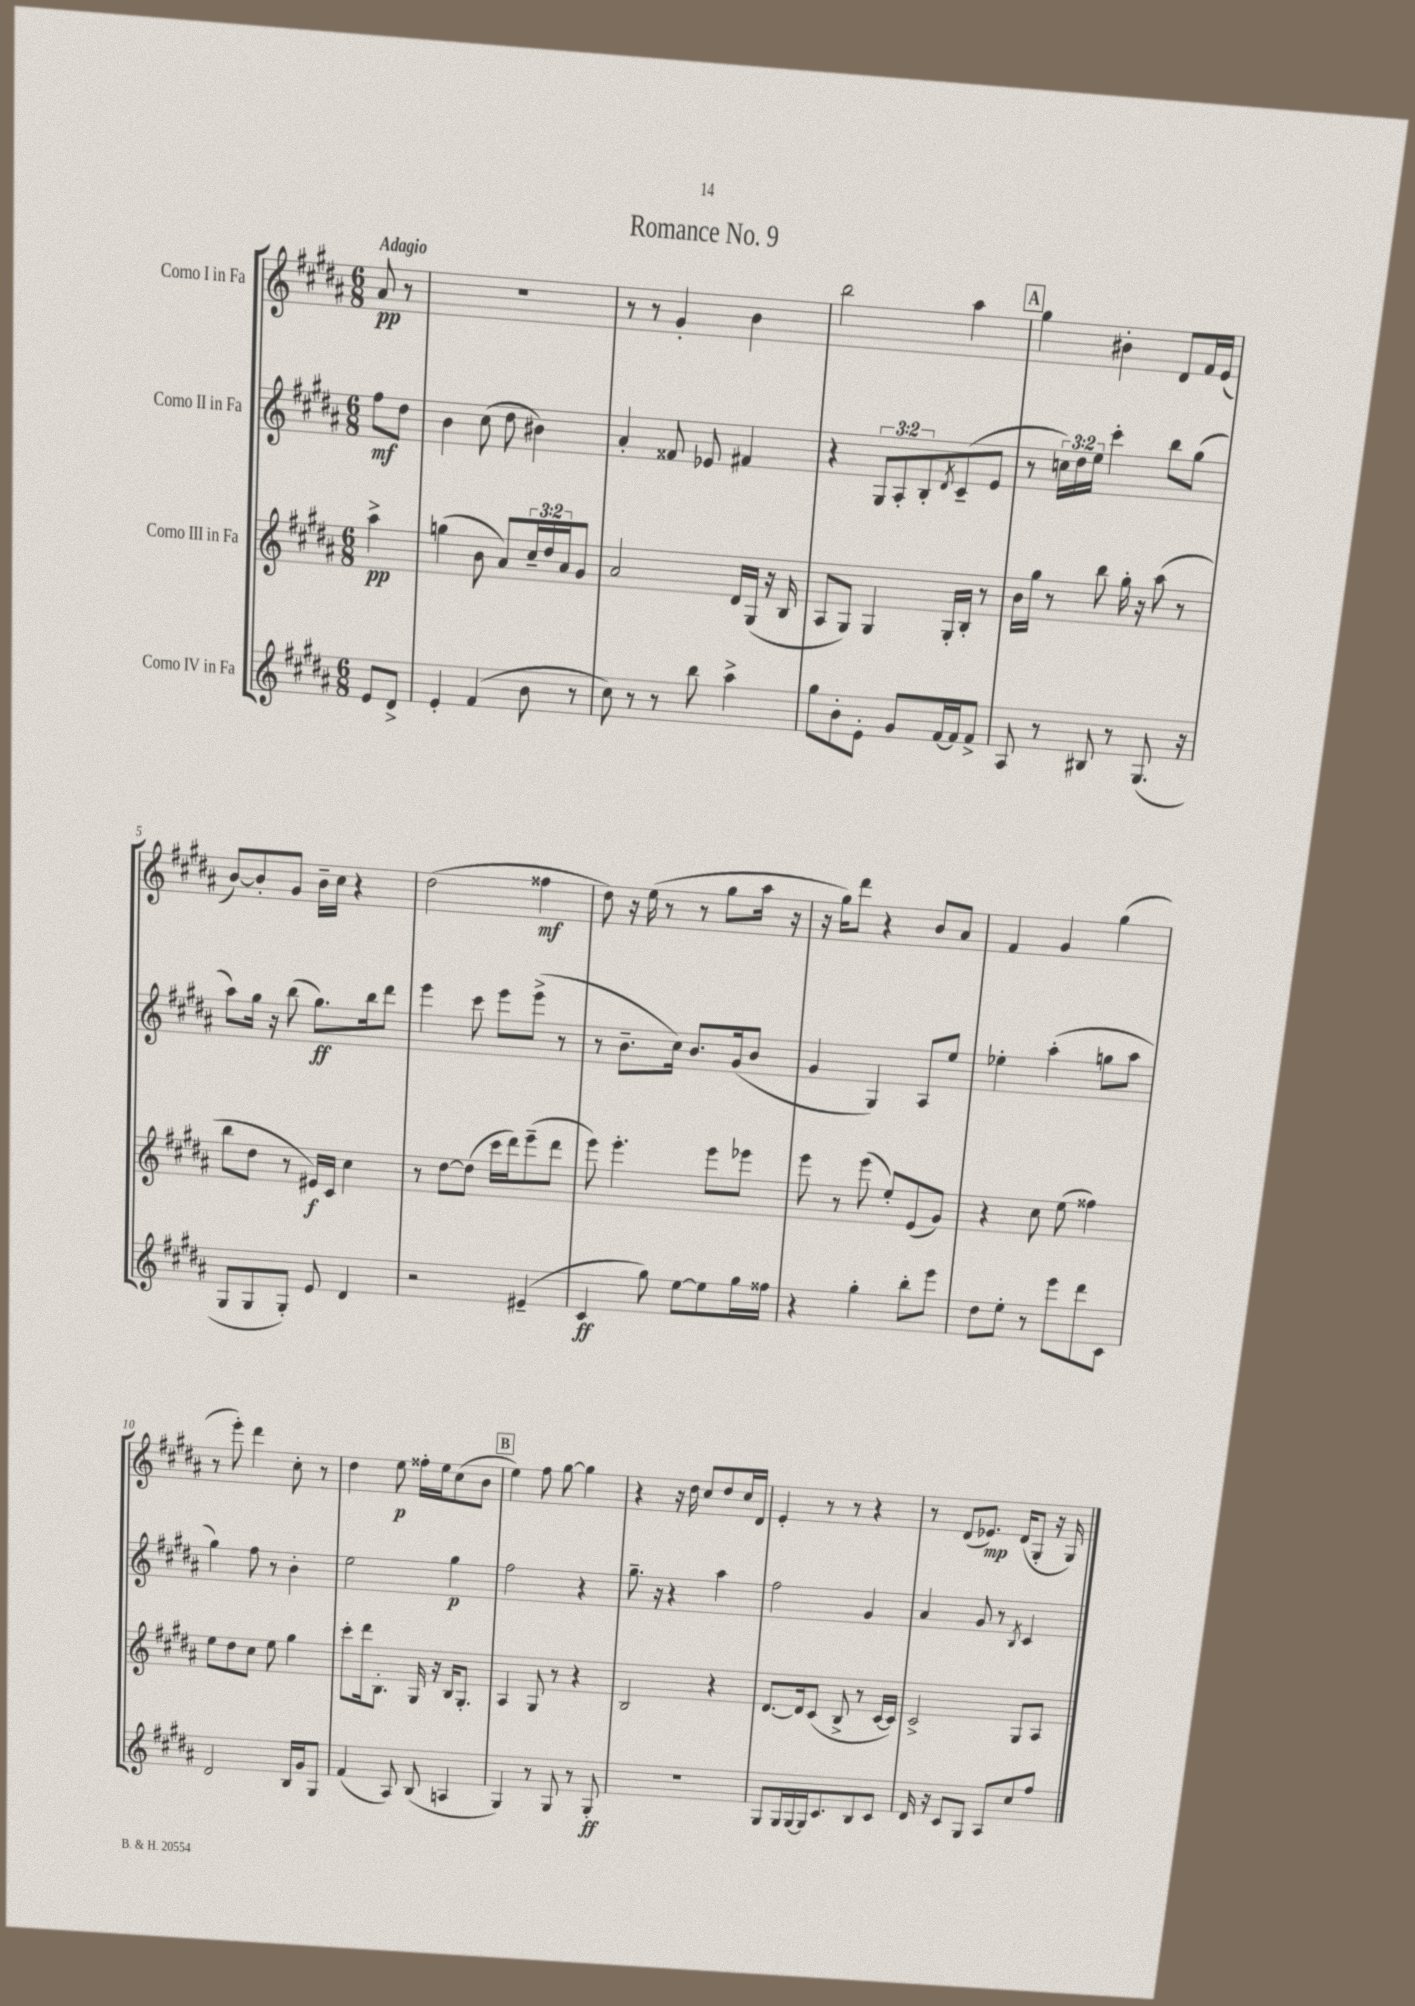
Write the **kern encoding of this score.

**kern	**kern	**kern	**kern
*staff4	*staff3	*staff2	*staff1
*clefG2	*clefG2	*clefG2	*clefG2
*k[f#c#g#d#a#]	*k[f#c#g#d#a#]	*k[f#c#g#d#a#]	*k[f#c#g#d#a#]
*M6/8	*M6/8	*M6/8	*M6/8
8e/L	4aa#^\	8ff#\L	8a#/
8d#^/J	.	8dd#\J	8r
=	=	=	=
4e'/	(4gg\	4b\	2.r
(4f#/	8b\	(8cc#\	.
.	8a#/L)	8dd#\	.
8b\	24cc#~/L	4b#\)	.
.	24dd#/	.	.
.	24a#/J	.	.
8r	8g#/J	.	.
=	=	=	=
8cc#\)	2a#/	4a#'/	8r
8r	.	.	8r
8r	.	8f##/	4g#'/
8bb\	.	8e-/	.
4aa#^\	16d#/LL	4f#/	4b\
.	(16G#/JJ	.	.
.	16r	.	.
.	16B/	.	.
=	=	=	=
8gg#\L	8A#/L	4r	2bb\
8b'\	8G#/J)	.	.
8e'\J	4G#/	12G#/L	.
.	.	12A#'/	.
8g#/L	.	.	.
.	.	12B'/	.
.	.	8qd#/	.
[16f#/L	16G#'/LL	(8c#~/	4aa#\
16f#/]J	16B'/JJ	.	.
8f#^/J	8r	8e/J	.
=	=	=	=
8A#/	16b\LL	8r	4gg#\
.	16gg#\JJ	.	.
8r	8r	24cc\LL)	.
.	.	24dd#\	.
.	.	24ee\JJ	.
8B#/	8bb\	4ccc#'\	4b#'\
8r	16gg#'\	.	.
.	16r	.	.
(8.G#/	(8aa#\	8bb\L	8d#/L
.	8r	(8gg#\J	16f#/L
16r	.	.	(16e/JJ
=	=	=	=
8G#/L	8bb\L	8aa#\L)	[8b/L)
8G#/	8dd#\J	16gg#\Jk	8b'/]
.	.	16r	.
8G#'/J)	8r	(8bb\	8g#/J
8e/	16e#/LL)	8.gg#\L)	16b~\LL
.	16c#/JJ	.	16cc#\JJ
4d#/	4cc#\	.	4r
.	.	16bb\k	.
.	.	8ddd#\J	.
=	=	=	=
2r	8r	4eee\	(2dd#\
.	[8dd#\L	.	.
.	(8dd#\]J	8ccc#\	.
.	16ccc#\LL	8eee\L	.
.	16ddd#\J)	.	.
(4e#~/	(8eee~\	(8eee^\J	4ff##\
.	8ddd#\J	8r	.
=	=	=	=
4c#/	8eee\)	8r	8dd#\)
.	4.eee'\	8.b~\L	16r
.	.	.	(16ee\
8gg#\)	.	.	8r
.	.	16cc#\Jk)	.
[8ee\L	.	8.b/L	8r
8ee\]	8eee\L	.	8gg#\L
.	.	(16g#/k	.
16gg#\L	8eee-\J	8b/J	16aa#\Jk
16ff##\JJ	.	.	16r
=	=	=	=
4r	8eee\	4g#/	16r
.	.	.	16gg#\LK)
.	8r	.	8ddd#\J
4gg#'\	(8eee\	4G#/)	4r
.	8ee'/L)	.	.
8bb'\L	(8e/	8A#/L	8b/L
8eee\J	8g#/J)	8ee/J	8a#/J
=	=	=	=
8dd#\L	4r	4ee-'\	4f#/
8ee'\J	.	.	.
8r	8cc#\	(4aa#'\	4g#/
8eee\L	(8ee\	.	.
8ddd#\	4ff##\)	8gg\L	(4gg#\
8c#\J	.	8aa#\J	.
=	=	=	=
2d#/	8ee\L	4gg#\)	8r
.	8dd#\	.	8eee'\)
.	8cc#\J	8ff#\	4ddd#\
.	8ee\	8r	.
16B/LL	4gg#\	4b'\	8cc#'\
16g#/J	.	.	.
8G#/J	.	.	8r
=	=	=	=
(4f#/	8ccc#'\L	2ee\	4dd#\
.	16ddd#\k	.	.
.	8.B'\J	.	.
8A#/)	.	.	8ee\
(8B/	16G#/	.	16ff##'\LL
.	16r	.	16ee\J
4A/	16B/LK	4gg#\	(8cc#\
.	8.G#'/J	.	.
.	.	.	8b\J
=	=	=	=
4G#/)	4A#/	2ff#\	4ee\)
8r	8G#/	.	8ff#\
8G#/	8r	.	[8gg#\
8r	4r	4r	4gg#\]
8G#'/	.	.	.
=	=	=	=
2.r	2B/	8.gg#~\	4r
.	.	16r	.
.	.	4r	16r
.	.	.	16dd#\
.	.	.	8cc#/L
.	4r	4aa#\	8dd#/
.	.	.	16cc#/L
.	.	.	16d#/JJ
=	=	=	=
8G#/L	[8.d#/L	2ff#\	4e'/
16G#/L	.	.	.
[16G#/	16d#/]k	.	.
16G#/]J	(8c#/J	.	8r
8.c#/	.	.	.
.	8B^/	.	8r
8B/	8r	4g#/	4r
8c#/J	[16c#/LL	.	.
.	16c#/]JJ)	.	.
=	=	=	=
16d#/	2c#^/	4a#/	8r
16r	.	.	.
8c#/L	.	.	(8d#/L
8G#/J	.	8g#/	8.e-/J)
8A#/L	.	8r	.
.	.	.	(16d#/LK
.	.	8qB/	.
8cc#/	8G#/L	4c#/	8G#'/J
8ff#/J	8A#/J	.	16r
.	.	.	16G#/)
==	==	==	==
*-	*-	*-	*-
